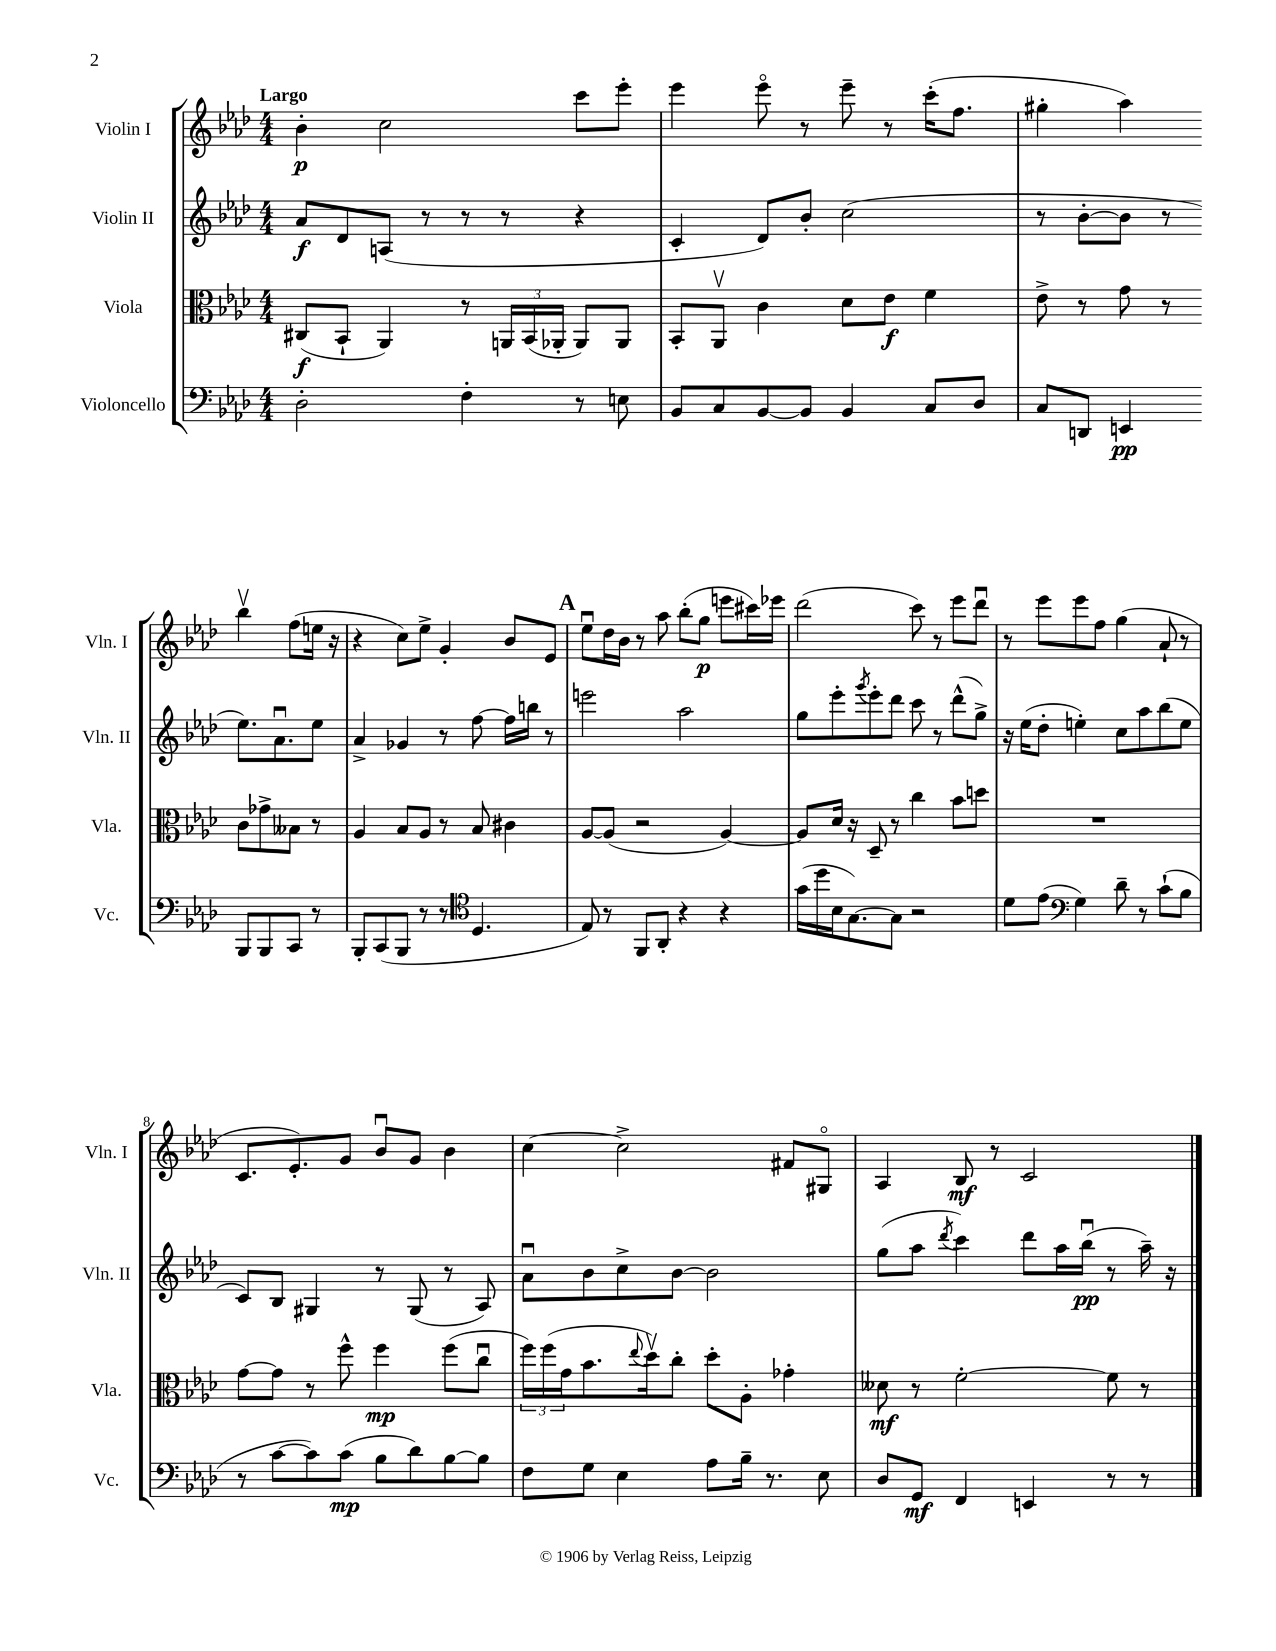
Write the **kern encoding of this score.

**kern	**dynam	**kern	**dynam	**kern	**dynam	**kern	**dynam
*part4	*part4	*part3	*part3	*part2	*part2	*part1	*part1
*staff4	*staff4	*staff3	*staff3	*staff2	*staff2	*staff1	*staff1
*I"Violoncello	*	*I"Viola	*	*I"Violin II	*	*I"Violin I	*
*I'Vc.	*	*I'Vla.	*	*I'Vln. II	*	*I'Vln. I	*
*clefF4	*	*clefC3	*	*clefG2	*	*clefG2	*
*k[b-e-a-d-]	*	*k[b-e-a-d-]	*	*k[b-e-a-d-]	*	*k[b-e-a-d-]	*
*M4/4	*	*M4/4	*	*M4/4	*	*M4/4	*
=1	=1	=1	=1	=1	=1	=1	=1
!	!	!	!	!	!	!LO:TX:a:B:t=Largo	!
2D-'\	.	(8C#X/L	f	8a-/L	f	4b-'\	p
.	.	8BB-`/J	.	8d-/	.	.	.
.	.	4AA-/)	.	(8An/J	.	2cc\	.
.	.	.	.	8r	.	.	.
4F'\	.	8r	.	8r	.	.	.
.	.	24AAn/LL	.	8r	.	.	.
.	.	(24BB-/	.	.	.	.	.
.	.	24AA-X'/JJ	.	.	.	.	.
8r	.	8AA-/L)	.	4r	.	8ccc\L	.
8En\	.	8AA-/J	.	.	.	8eee-'\J	.
=2	=2	=2	=2	=2	=2	=2	=2
8BB-/L	.	8BB-'/L	.	4c'/	.	4eee-\	.
8C/	.	8AA-v/J	.	.	.	.	.
[8BB-/	.	4c\	.	8d-/L)	.	8eee-\	.
8BB-/J]	.	.	.	8b-'/J	.	8r	.
4BB-/	.	8d-\L	.	(2cc\	.	8eee-~\	.
.	.	8e-\J	f	.	.	8r	.
8C/L	.	4f\	.	.	.	(16ccc'\KL	.
.	.	.	.	.	.	8.ff\J	.
8D-/J	.	.	.	.	.	.	.
=3	=3	=3	=3	=3	=3	=3	=3
8C/L	.	8e-^\	.	8r	.	4gg#X'\	.
8DDn/J	.	8r	.	[8b-'\L	.	.	.
4EEn/	pp	8g\	.	8b-\J]	.	4aa-\)	.
.	.	8r	.	8r	.	.	.
8BBB-/L	.	8c\L	.	8.ee-\L)	.	4bb-v\	.
8BBB-/	.	8g-X^\	.	.	.	.	.
.	.	.	.	8.a-u\	.	.	.
8CC/J	.	8B--X\J	.	.	.	(8ff\L	.
8r	.	8r	.	8ee-\J	.	16een\Jk	.
.	.	.	.	.	.	16r	.
!!LO:LB:g=z
=4	=4	=4	=4	=4	=4	=4	=4
8BBB-'/L	.	4A-/	.	4a-^/	.	4r	.
(8CC/	.	.	.	.	.	.	.
8BBB-/J	.	8B-/L	.	4g-X/	.	8cc\L)	.
8r	.	8A-/J	.	.	.	8ee-^\J	.
8r	.	8r	.	8r	.	4g'/	.
*clefC4	*	*	*	*	*	*	*
4.D-/	.	8B-/	.	[8ff\	.	.	.
.	.	4c#X\	.	16ff\LL]	.	8b-/L	.
.	.	.	.	16bbn\JJ	.	.	.
.	.	.	.	8r	.	8e-/J	.
!!LO:REH:place=s1:t=A
=5	=5	=5	=5	=5	=5	=5	=5
8E-/)	.	[8A-/L	.	2eeen\	.	8ee-u\L	.
8r	.	(8A-/J]	.	.	.	16dd-\L	.
.	.	.	.	.	.	16b-\JJ	.
8FF/L	.	2r	.	.	.	8r	.
8AA-'/J	.	.	.	.	.	8aa-\	.
4r	.	.	.	2aa-\	.	(8bb-'\L	.
.	.	.	.	.	.	8gg\J	p
4r	.	[4A-/)	.	.	.	8eeen\L	.
.	.	.	.	.	.	16ccc#X\L)	.
.	.	.	.	.	.	16eee-X\JJ	.
=6	=6	=6	=6	=6	=6	=6	=6
(16g\LL	.	8A-/L]	.	8gg\L	.	(2ddd-\	.
16dd-\	.	.	.	.	.	.	.
16B-\J	.	16d-/Jk	.	8eee-'\	.	.	.
[8.G\)	.	16r	.	.	.	.	.
.	.	.	.	8qggg/	.	.	.
.	.	8D-~/	.	8eee-'\	.	.	.
8G\J]	.	8r	.	8ddd-\J	.	.	.
2r	.	4cc\	.	8ccc\	.	8ccc\)	.
.	.	.	.	8r	.	8r	.
.	.	8b-\L	.	(8ddd-^^\L	.	8eee-\L	.
.	.	8ddn\J	.	8gg^\J)	.	8ddd-u\J	.
=7	=7	=7	=7	=7	=7	=7	=7
8d-\L	.	1r	.	16r	.	8r	.
.	.	.	.	(16ee-\KL	.	.	.
(8e-\J	.	.	.	8dd-'\J	.	8eee-\L	.
*clefF4	*	*	*	*	*	*	*
4G\)	.	.	.	4een'\)	.	8eee-\	.
.	.	.	.	.	.	8ff\J	.
8d-~\	.	.	.	8cc\L	.	(4gg\	.
8r	.	.	.	8aa-\	.	.	.
(8c`\L	.	.	.	(8bb-\	.	8a-`/	.
8B-\J	.	.	.	8ee\J	.	8r	.
!!LO:LB:g=z
=8	=8	=8	=8	=8	=8	=8	=8
8r	.	[8g\L	.	8c/L)	.	8.c/L	.
[8c\L	.	8g\J]	.	8B-/J	.	.	.
.	.	.	.	.	.	8.e-'/)	.
8c\])	.	8r	.	4G#X/	.	.	.
(8c\J	mp	8ff^^\	.	.	.	8g/J	.
8B-\L	.	4ff\	mp	8r	.	8b-u/L	.
8d-\)	.	.	.	(8G#/	.	8g/J	.
[8B-\	.	(8ff\L	.	8r	.	4b-\	.
8B-\J]	.	8ccu\J	.	8A-/)	.	.	.
=9	=9	=9	=9	=9	=9	=9	=9
8F\L	.	24ff\LL)	.	8a-u\L	.	[4cc\	.
.	.	(24ff\	.	.	.	.	.
.	.	24g\J	.	.	.	.	.
8G\J	.	8.b-\	.	8b-\	.	.	.
4E-\	.	.	.	8cc^\	.	2cc^\]	.
.	.	8qqee-/	.	.	.	.	.
.	.	16dd-v\k)	.	.	.	.	.
.	.	8cc'\J	.	[8b-\J	.	.	.
8A-\L	.	8dd-'\L	.	2b-\]	.	.	.
16B-~\Jk	.	8A-'\J	.	.	.	.	.
8.r	.	.	.	.	.	.	.
.	.	4g-X'\	.	.	.	8f#X/L	.
8E-\	.	.	.	.	.	8G#X/J	.
=10	=10	=10	=10	=10	=10	=10	=10
8D-/L	.	8d--X\	mf	(8gg\L	.	4A-/	.
8GG/J	mf	8r	.	8aa-\J	.	.	.
.	.	.	.	8qddd-/	.	.	.
4FF/	.	[2f'\	.	4ccc\)	.	8B-/	mf
.	.	.	.	.	.	8r	.
4EEn/	.	.	.	8ddd-\L	.	2c/	.
.	.	.	.	16aa-\L	.	.	.
.	.	.	.	(16bb-u\JJ	pp	.	.
8r	.	8f\]	.	8r	.	.	.
8r	.	8r	.	16aa-~\)	.	.	.
.	.	.	.	16r	.	.	.
==	==	==	==	==	==	==	==
*-	*-	*-	*-	*-	*-	*-	*-
